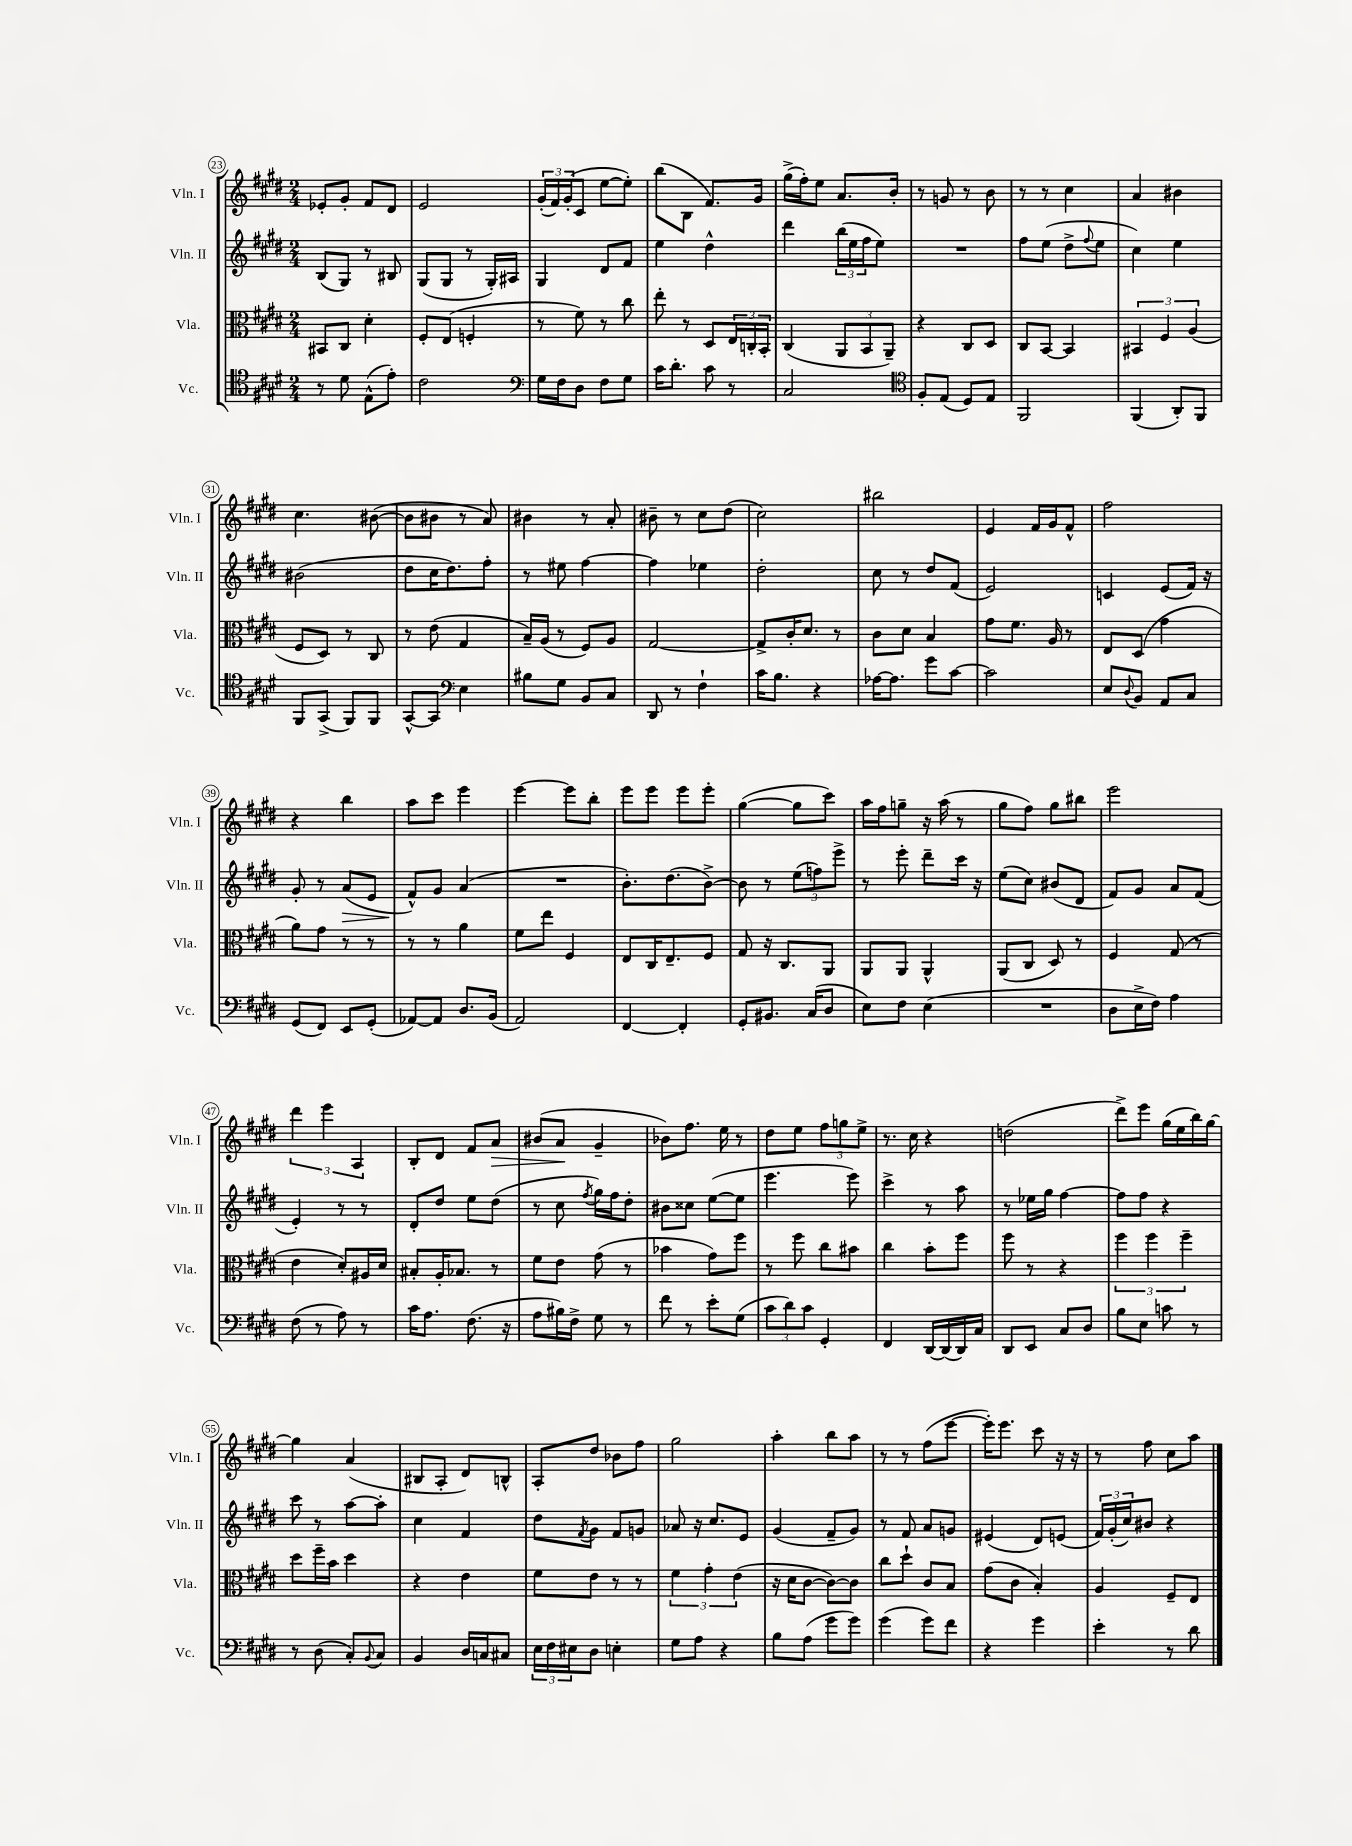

**kern	**kern	**kern	**kern
*staff4	*staff3	*staff2	*staff1
*clefC4	*clefC3	*clefG2	*clefG2
*k[f#c#g#d#]	*k[f#c#g#d#]	*k[f#c#g#d#]	*k[f#c#g#d#]
*M2/4	*M2/4	*M2/4	*M2/4
8r	8BB#/L	(8B/L	8e-'/L
8d#\	8C#/J	8G#/J)	8g#'/J
(8E^^\L	4d#'\	8r	8f#/L
8e'\J)	.	8B#/	8d#/J
=	=	=	=
2c#\	8F#'/L	(8G#/L	2e/
.	(8E/J	8G#/J	.
.	4F'/	8r	.
.	.	16G#'/LL)	.
.	.	16A#/JJ	.
=	=	=	=
*clefF4	*	*	*
16G#\LL	8r	4G#/	(24g#'/LL
.	.	.	24f#/)
16F#\J	.	.	.
.	.	.	(24g#'/J
8D#\J	8f#\)	.	8c#/J
8F#\L	8r	8d#/L	[8ee\L
8G#\J	8cc#\	8f#/J	8ee'\]J)
=	=	=	=
16c#\LK	8ee'\	4ee\	(8bb\L
8.d#'\J	.	.	.
.	8r	.	8B\J
8c#\	8D#/L	4dd#^^\	8.f#/L)
8r	24E/L	.	.
.	24C'/	.	.
.	.	.	16g#/Jk
.	24BB'/JJ	.	.
=	=	=	=
2C#/	(4C#/	4ddd#\	(16gg#^\LL
.	.	.	16ff#'\J)
.	.	.	8ee\J
.	12AA/L	(24bb\LL	8.a/L
.	.	24ee\	.
.	12BB/	24ff#\J	.
.	.	8ee\J)	.
.	12AA~/J)	.	.
.	.	.	16b'/Jk
=	=	=	=
*clefC4	*	*	*
8F#'/L	4r	2r	8r
(8E/J	.	.	8g/
8D#/L)	8C#/L	.	8r
8E/J	8D#/J	.	8b\
=	=	=	=
2FF#/	8C#/L	8ff#\L	8r
.	[8BB/J	(8ee\J	8r
.	4BB/]	8dd#^\L	4cc#\
.	.	8qqff#/	.
.	.	8ee\J	.
=	=	=	=
(4FF#/	6BB#/	4cc#\)	4a/
.	6F#/	.	.
8AA'/L)	.	4ee\	4b#\
.	(6A/	.	.
8FF#/J	.	.	.
=	=	=	=
8FF#/L	8F#/L	(2b#\	4.cc#\
(8GG#^/J	8D#/J)	.	.
8FF#/L)	8r	.	.
8FF#/J	8C#/	.	([8b#\
=	=	=	=
[8GG#^^/L	8r	8dd#\L	8b#\]L
8GG#/]J	(8e\	16cc#\K	8b#\J
.	.	8.dd#\)	.
*clefF4	*	*	*
4E\	4G#/	.	8r
.	.	8ff#'\J	8a/)
=	=	=	=
8B#\L	16B~/LL)	8r	4b#\
.	(16A/JJ	.	.
8G#\J	8r	8ee#\	.
8BB/L	8F#/L)	[4ff#\	8r
8C#/J	8A/J	.	8a'/
=	=	=	=
8DD#/	[2G#/	4ff#\]	8b#~\
8r	.	.	8r
4F#`\	.	4ee-\	8cc#\L
.	.	.	(8dd#\J
=	=	=	=
16c#\LK	8G#^/]L	2dd#'\	2cc#\)
8.B\J	.	.	.
.	16c#'/K	.	.
.	8.d#/J	.	.
4r	.	.	.
.	8r	.	.
=	=	=	=
[16A-\LK	8c#\L	8cc#\	2bb#\
8.A-\]J	.	.	.
.	8d#\J	8r	.
8g#\L	4B/	8dd#/L	.
[8c#\J	.	(8f#/J	.
=	=	=	=
2c#\]	8g#\L	2e/)	4e/
.	8.f#\J	.	.
.	.	.	16f#/LL
.	16A/	.	16g#/J
.	8r	.	8f#^^/J
=	=	=	=
8E/L	8E/L	4c/	2ff#\
8qqD#/	.	.	.
8BB/J	(8D#/J	.	.
8AA/L	4g#\	(8e/L	.
8C#/J	.	16f#/Jk)	.
.	.	16r	.
=	=	=	=
(8GG#/L	8a\L)	8g#'/	4r
8FF#/J)	8g#\J	8r	.
8EE/L	8r	(8a/L	4bb\
(8GG#'/J	8r	8e/J	.
=	=	=	=
[8AA-/L)	8r	8f#^^/L)	8aa\L
8AA-/]J	8r	8g#/J	8ccc#\J
8.D#/L	4a\	(4a/	4eee\
(16BB/Jk	.	.	.
=	=	=	=
2AA/)	8f#\L	2r	[4eee\
.	8ee\J	.	.
.	4F#/	.	8eee\]L
.	.	.	8bb'\J
=	=	=	=
[4FF#/	8E/L	8.b'\L)	8eee\L
.	16C#/K	.	8eee\J
.	8.E~/	(8.dd#\	.
4FF#'/]	.	.	8eee\L
.	8F#/J	[8b^\J)	8eee'\J
=	=	=	=
8GG#'/L	8G#/	8b\]	([4gg#\
8.BB#/J	16r	8r	.
.	8.C#/L	.	.
.	.	(12ee\L	8gg#\]L
(16C#/LK	.	.	.
.	.	12ff\)	.
8D#/J	8AA/J	.	8ccc#\J)
.	.	12eee^\J	.
=	=	=	=
8E\L)	8AA/L	8r	16aa\LL
.	.	.	16ff#\J
8F#\J	8AA/J	8eee'\	8gg~\J
(4E\	4AA^^/	8ddd#~\L	16r
.	.	.	(16aa\
.	.	16ccc#\Jk	8r
.	.	16r	.
=	=	=	=
2r	(8AA/L	(8ee\L	8gg#\L
.	8C#/J	8cc#\J)	8ff#\J)
.	8D#/)	(8b#/L	8gg#\L
.	8r	8d#/J	8bb#\J
=	=	=	=
8D#\L	4F#/	8f#/L)	2eee\
16E^\L	.	8g#/J	.
16F#\JJ)	.	.	.
4A\	(8G#/	8a/L	.
.	8r	(8f#/J	.
=	=	=	=
(8F#\	4e\	4e'/)	6ddd#\
8r	.	.	.
.	.	.	6eee\
8A\)	8d#'/L)	8r	.
.	.	.	6A/
8r	16A#/L	8r	.
.	16d#/JJ	.	.
=	=	=	=
16c#\LK	8B#'/L	8d#'/L	8B'/L
8.A\J	.	.	.
.	16A'/K	8dd#/J	8d#/J
.	8.B-/J	.	.
(8.F#\	.	8ee\L	8f#/L
.	8r	(8dd#\J	8a/J
16r	.	.	.
=	=	=	=
8A\L	8f#\L	8r	(8b#/L
16B#\L)	8e\J	8cc#\	8a/J
16F#^\JJ	.	.	.
.	.	8qff#/	.
8G#\	(8g#\	16gg#\LL)	4g#~/
.	.	16ff#\J	.
8r	8r	8dd#'\J	.
=	=	=	=
8f#\	4b-\	8b#\L	8b-\L)
8r	.	8cc##\J	8.ff#\J
8e'\L	8g#\L)	([8ee\L	.
.	.	.	16ee\
(8G#\J	8ff#\J	8ee\]J	8r
=	=	=	=
12c#\L	8r	4.eee\	8dd#\L
12d#\)	.	.	.
.	8ff#\	.	8ee\J
12c#\J	.	.	.
4GG#'/	8cc#\L	.	12ff#\L
.	.	.	12gg\
.	8b#\J	8eee\)	.
.	.	.	12ee^\J
=	=	=	=
4FF#/	4cc#\	4ccc#^\	8.r
.	.	.	16cc#\
[16DD#/LL	8b'\L	8r	4r
(16DD#/]	.	.	.
16DD#/)	8ff#\J	8aa\	.
16C#/JJ	.	.	.
=	=	=	=
8DD#/L	8ff#\	8r	(2dd\
8EE/J	8r	16ee-\LL	.
.	.	16gg#\JJ	.
8C#/L	4r	[4ff#\	.
8D#/J	.	.	.
=	=	=	=
8B\L	6ff#\	8ff#\]L	8ddd#^\L)
8E\J	.	8ff#\J	8eee\J
.	6ff#\	.	.
8c\	.	4r	(16gg#\LL
.	.	.	16ee\
.	6ff#~\	.	.
8r	.	.	16bb\)
.	.	.	[16gg#\JJ
=	=	=	=
8r	8dd#\L	8ccc#\	4gg#\]
(8D#\	16ff#~\L	8r	.
.	16b\JJ	.	.
8C#'/L)	4dd#\	[8aa\L	(4a/
8qqBB/	.	.	.
8C#/J	.	8aa'\]J	.
=	=	=	=
4BB/	4r	4cc#\	8B#/L
.	.	.	8A'/J
16D#/LL	4e\	4f#/	8d#/L)
16C/J	.	.	.
8C#/J	.	.	8B^^/J
=	=	=	=
24E\LL	8f#\L	8dd#\L	8A'/L
24F#\	.	.	.
24E#\J	.	.	.
.	.	8qf#/	.
8D#\J	8e\J	8g#\J	8dd#/J
4E'\	8r	8f#/L	8b-\L
.	8r	8g/J	8ff#\J
=	=	=	=
8G#\L	6f#\	8a-/	2gg#\
8A\J	.	16r	.
.	6g#'\	.	.
.	.	8.cc#/L	.
4r	.	.	.
.	(6e\	.	.
.	.	8e/J	.
=	=	=	=
8B\L	16r	(4g#/	4aa'\
.	16d#\LK	.	.
(8A\J	[8c#\J	.	.
8g#\L	8c#\_L)	8f#~/L	8bb\L
8g#\J)	8c#\]J	8g#/J)	8aa\J
=	=	=	=
(4g#\	8cc#\L	8r	8r
.	8dd#`\J	8f#/	8r
8g#\L)	8c#/L	8a/L	(8ff#\L
8f#\J	8B/J	8g/J	[8eee\J
=	=	=	=
4r	(8g#\L	(4e#/	16eee'\]LK)
.	.	.	8.eee\J
.	8c#\J	.	.
4g#\	4B'/)	8d#/L)	8ccc#\
.	.	(8e/J	16r
.	.	.	16r
=	=	=	=
4e'\	4A/	24f#/LL)	8r
.	.	(24g#'/	.
.	.	24cc#/J)	.
.	.	8b#/J	8ff#\
8r	8F#~/L	4r	8cc#\L
8d#\	8E/J	.	8aa\J
==	==	==	==
*-	*-	*-	*-
